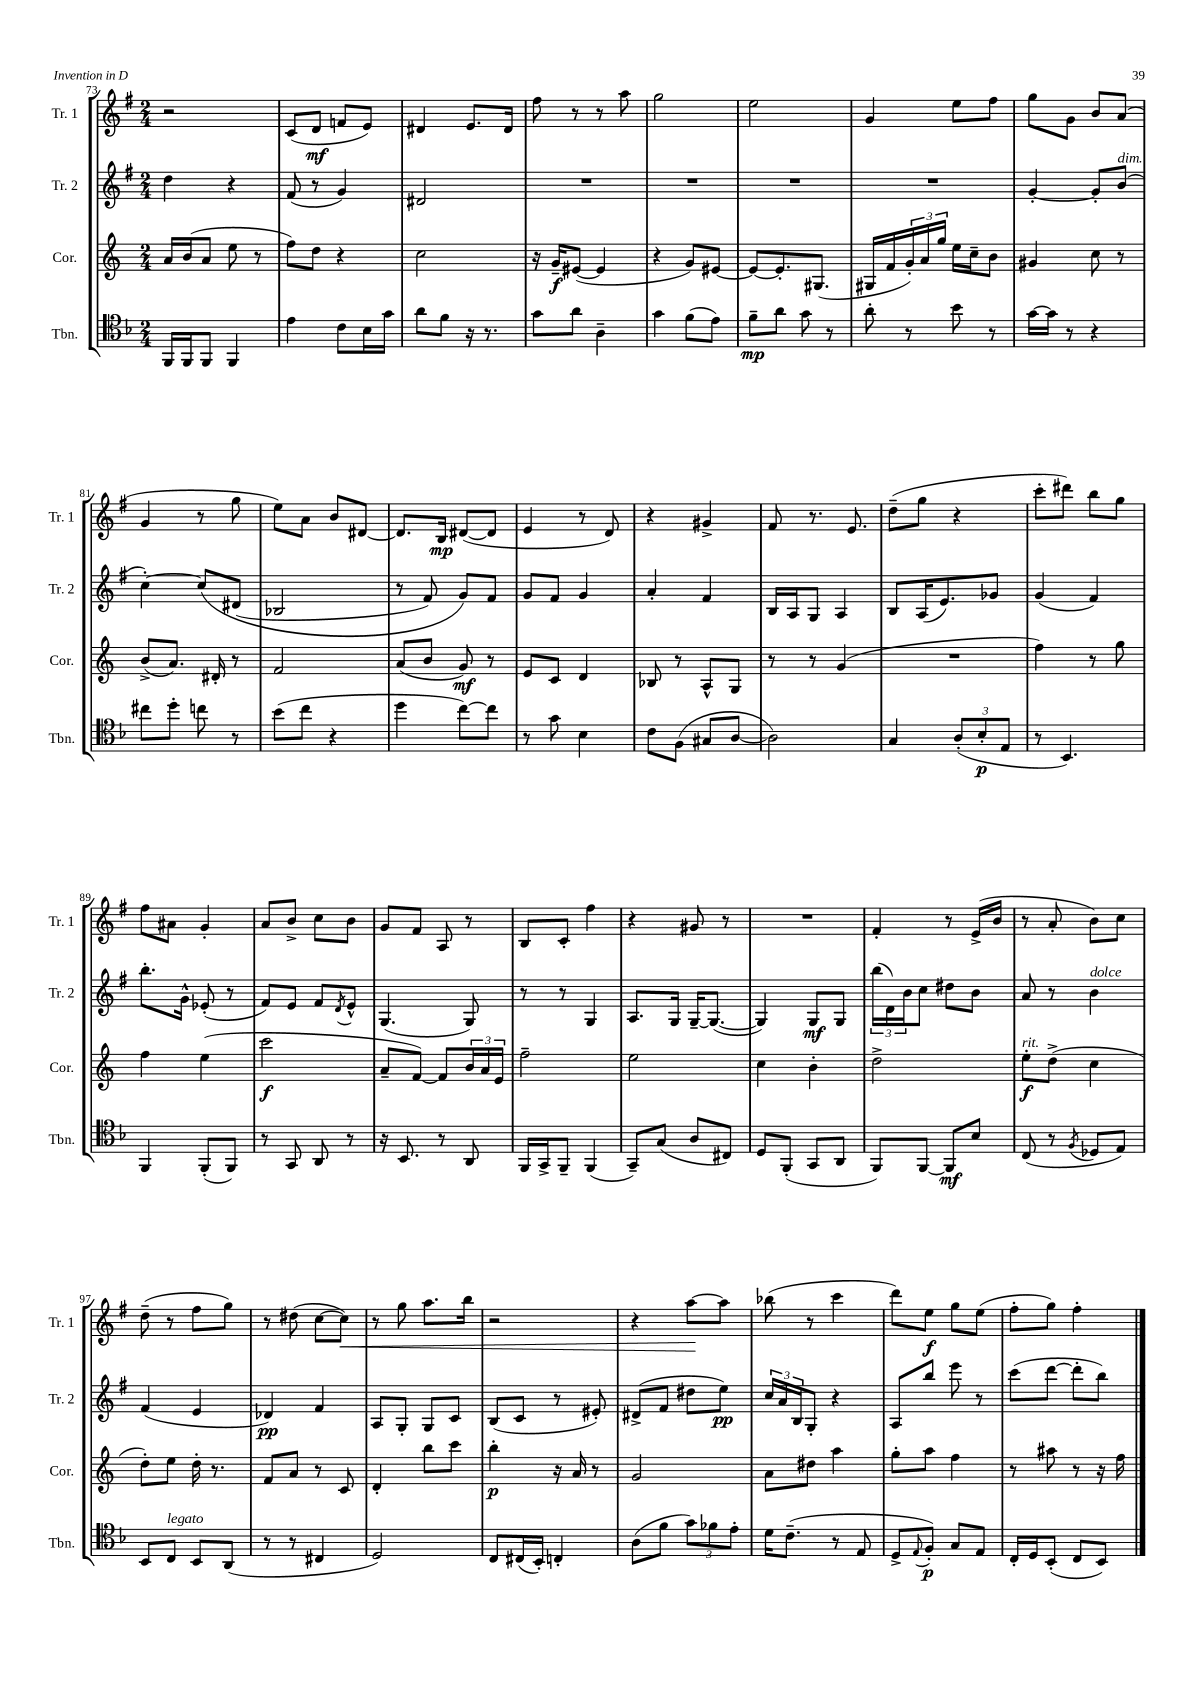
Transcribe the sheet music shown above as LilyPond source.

<<
\new StaffGroup <<
\new Staff = "s0" \with { instrumentName = "Tr. 1" shortInstrumentName = "Tr. 1" } {
    \clef treble \key g \major \numericTimeSignature \time 2/4
    r2 |
    c'8( d'8\mf f'8 e'8) |
    dis'4 e'8. dis'16 |
    fis''8 r8 r8 a''8 |
    g''2 |
    e''2 |
    g'4 e''8 fis''8 |
    g''8 g'8 b'8 a'8( |
    g'4 r8 g''8 |
    e''8) a'8 b'8 dis'8~ |
    dis'8. b16\mp dis'8~( dis'8 |
    e'4 r8 d'8) |
    r4 gis'4-> |
    fis'8 r8. e'8. |
    d''8--( g''8 r4 |
    c'''8-. dis'''8) b''8 g''8 |
    fis''8 ais'8 g'4-. |
    a'8 b'8-> c''8 b'8 |
    g'8 fis'8 a8 r8 |
    b8 c'8-. fis''4 |
    r4 gis'8 r8 |
    R2 |
    fis'4-. r8 e'16->( b'16 |
    r8 a'8-. b'8) c''8 |
    d''8--( r8 fis''8 g''8) |
    r8 dis''8( c''8~ c''8\<) |
    r8 g''8 a''8. b''16 |
    r2 |
    r4 a''8~\! a''8 |
    bes''8( r8 c'''4 |
    d'''8) e''8\f g''8 e''8( |
    fis''8-. g''8) fis''4-. \bar "|." |
}
\new Staff = "s1" \with { instrumentName = "Tr. 2" shortInstrumentName = "Tr. 2" } {
    \clef treble \key g \major \numericTimeSignature \time 2/4
    d''4 r4 |
    fis'8( r8 g'4) |
    dis'2 |
    R2 |
    R2 |
    R2 |
    R2 |
    g'4~-. g'8-. b'8^\markup { \italic "dim." }( |
    c''4~-.) c''8\( dis'8( |
    bes2 |
    r8 fis'8) g'8\) fis'8 |
    g'8 fis'8 g'4 |
    a'4-. fis'4 |
    b16 a16 g8 a4 |
    b8 a16( e'8.) ges'8 |
    g'4( fis'4) |
    b''8.-. g'16-^ ees'8-.( r8 |
    fis'8) e'8 fis'8 \acciaccatura { d'8 } e'8-^ |
    g4.( g8) |
    r8 r8 g4 |
    a8. g16 g16~-- g8.~( |
    g4) g8\mf g8 |
    \tuplet 3/2 { b''16( d'16) b'16 } c''8 dis''8 b'8 |
    a'8 r8 b'4^\markup { \italic "dolce" } |
    fis'4( e'4 |
    des'4\pp) fis'4 |
    a8 g8-. g8 c'8 |
    b8( c'8 r8 eis'8-.) |
    dis'8->( fis'8 dis''8 e''8\pp) |
    \tuplet 3/2 { c''16 a'16 b16 } g8-. r4 |
    a8 b''8 e'''8 r8 |
    c'''8( d'''8~ d'''8-. b''8) \bar "|." |
}
\new Staff = "s2" \with { instrumentName = "Cor." shortInstrumentName = "Cor." } {
    \clef treble \key c \major \numericTimeSignature \time 2/4
    a'16 b'16( a'8 e''8 r8 |
    f''8) d''8 r4 |
    c''2 |
    r16 g'16--\f eis'8~( eis'4 |
    r4 g'8) eis'8~ |
    eis'8~ eis'8.-. gis8.( |
    gis16 f'16 \tuplet 3/2 { g'16-.) a'16 g''16 } e''16 c''16-- b'8 |
    gis'4 c''8 r8 |
    b'8->( a'8.) dis'16-. r8 |
    f'2 |
    a'8( b'8 g'8\mf) r8 |
    e'8 c'8 d'4 |
    bes8 r8 a8-^ g8 |
    r8 r8 g'4( |
    R2 |
    f''4) r8 g''8 |
    f''4 e''4( |
    c'''2\f |
    a'8-- f'8~) f'8 \tuplet 3/2 { b'16 a'16 e'16 } |
    f''2-- |
    e''2 |
    c''4 b'4-. |
    d''2-> |
    e''8-.\f^\markup { \italic "rit." } d''8->( c''4 |
    d''8-.) e''8 d''16-. r8. |
    f'8 a'8 r8 c'8 |
    d'4-. b''8 c'''8 |
    b''4-.\p r16 a'16 r8 |
    g'2 |
    a'8 dis''8 a''4 |
    g''8-. a''8 f''4 |
    r8 ais''8 r8 r16 f''16 \bar "|." |
}
\new Staff = "s3" \with { instrumentName = "Tbn." shortInstrumentName = "Tbn." } {
    \clef tenor \key f \major \numericTimeSignature \time 2/4
    f,16 f,16 f,8 f,4 |
    e'4 c'8 bes16 g'16 |
    a'8 f'8 r16 r8. |
    g'8 a'8 a4-- |
    g'4 f'8( e'8) |
    f'8--\mp a'8 g'8 r8 |
    a'8-. r8 bes'8 r8 |
    g'16~ g'16 r8 r4 |
    cis''8 d''8-. c''8 r8 |
    bes'8( c''8 r4 |
    d''4 c''8~) c''8 |
    r8 g'8 bes4 |
    c'8 f8( gis8 a8~ |
    a2) |
    g4 \tuplet 3/2 { a8-.( bes8-.\p e8 } |
    r8 bes,4.) |
    f,4 f,8-.( f,8) |
    r8 g,8 a,8 r8 |
    r16 bes,8. r8 a,8 |
    f,16 g,16-> f,8-- f,4( |
    g,8--) g8( a8 cis8) |
    d8 f,8-.( g,8 a,8 |
    f,8) f,8~ f,8\mf bes8 |
    c8( r8 \acciaccatura { f8 } des8 e8) |
    bes,8 c8^\markup { \italic "legato" } bes,8 a,8( |
    r8 r8 cis4 |
    d2) |
    c8 cis16( bes,16-.) c4-. |
    a8( f'8 \tuplet 3/2 { g'8) fes'8 e'8-. } |
    d'16 c'8.--( r8 e8 |
    d8-> \appoggiatura { e8 } f8-.\p) g8 e8 |
    c16-. d16 bes,8-.( c8 bes,8) \bar "|." |
}
>>
>>
\layout { \context { \Score currentBarNumber = #73 } }
